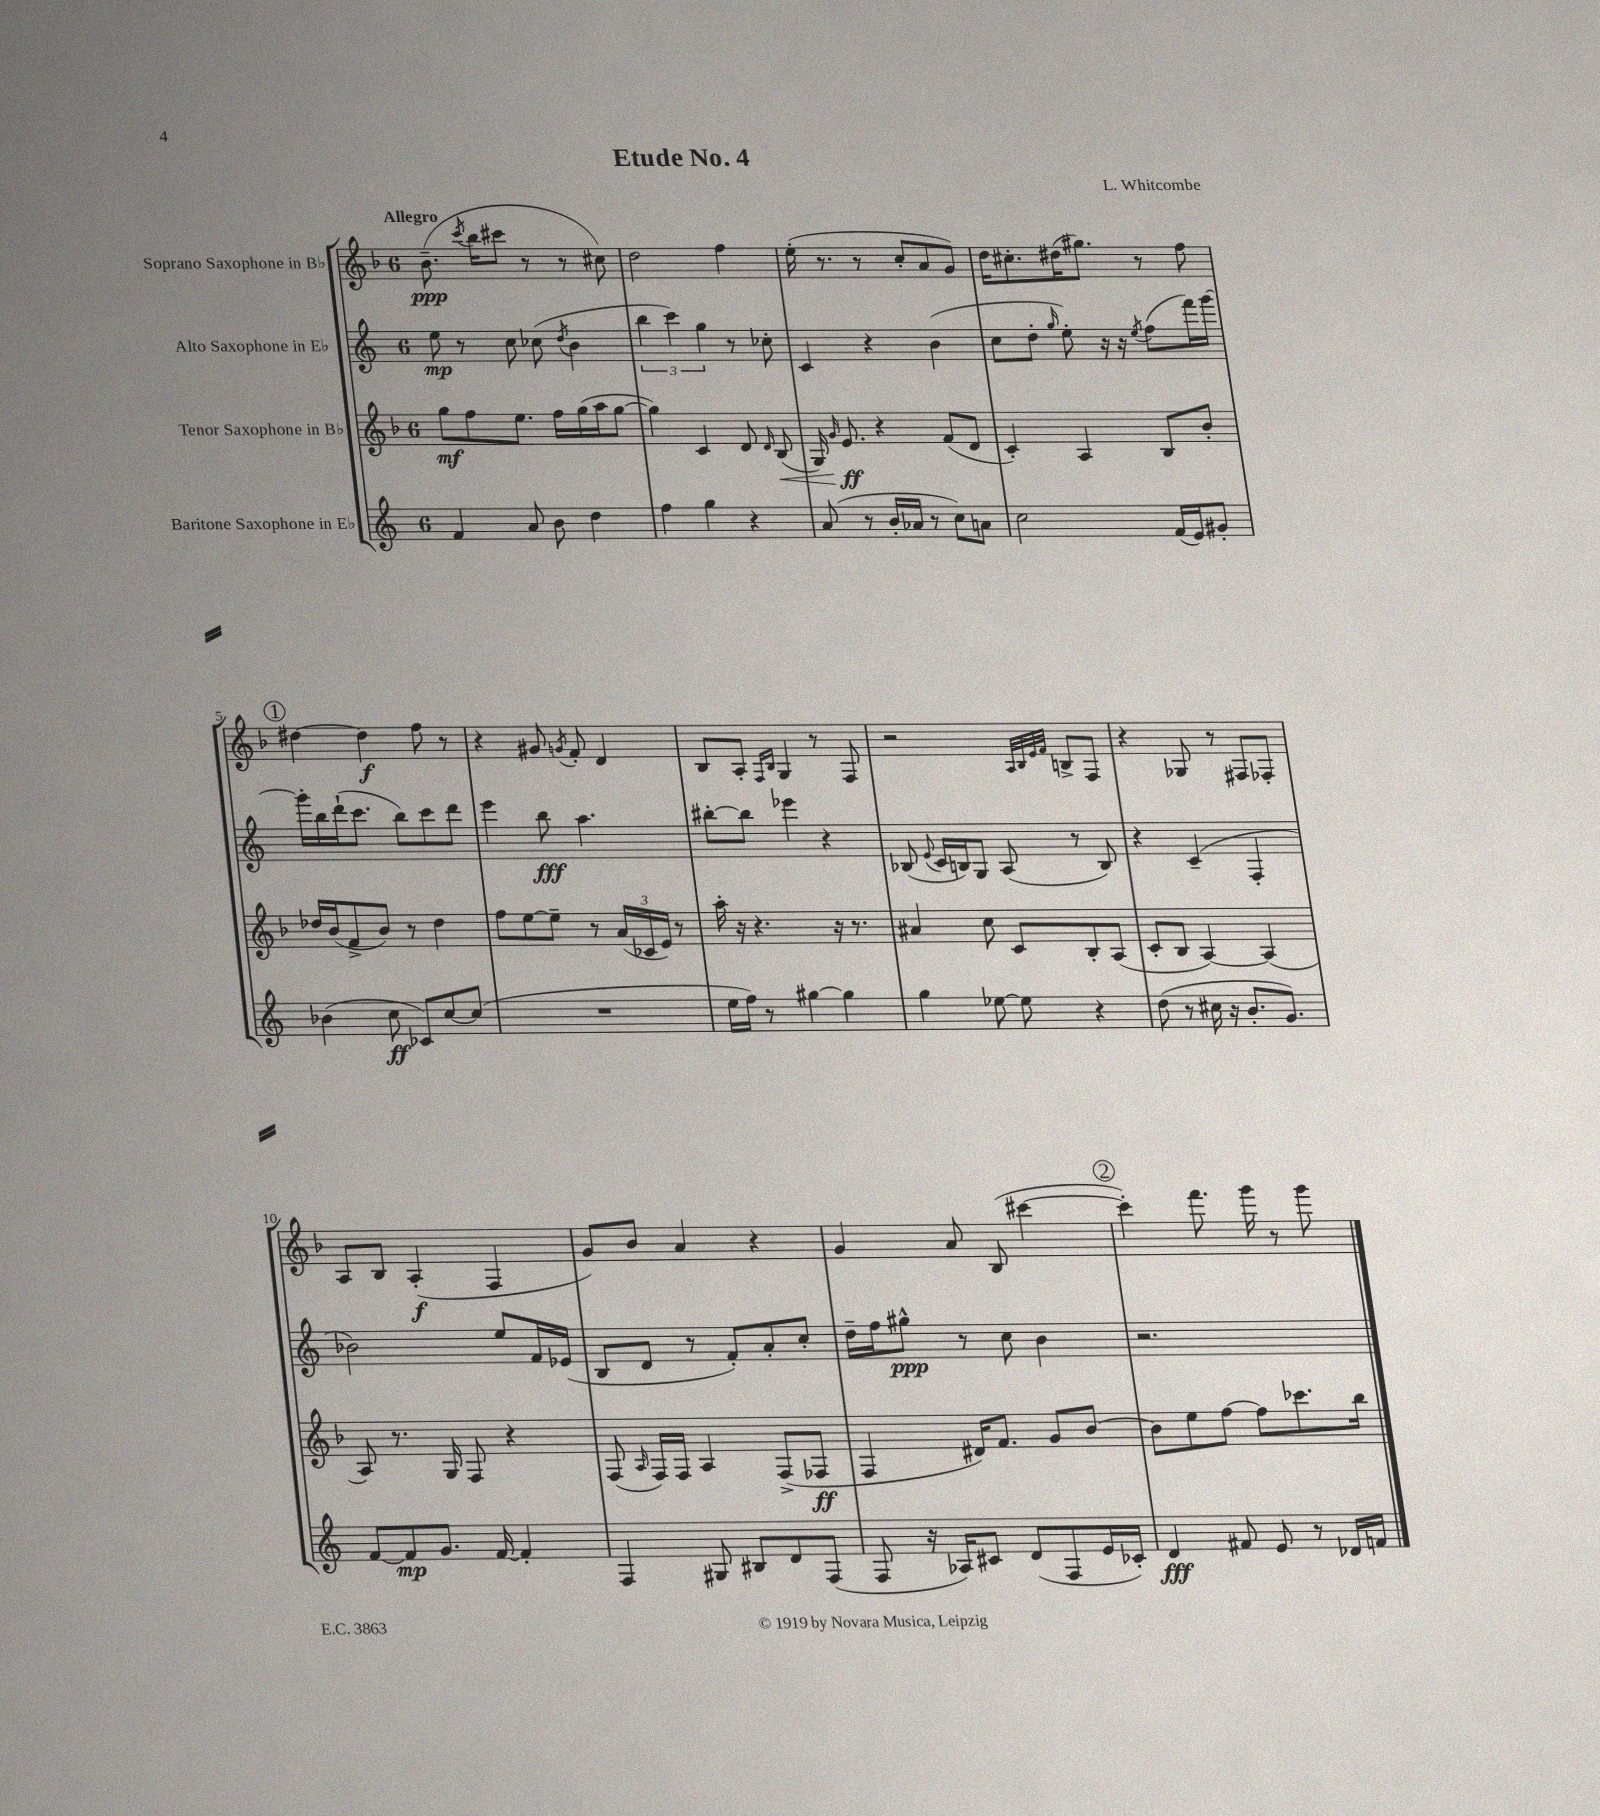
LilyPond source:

\header { title = "Etude No. 4" composer = "L. Whitcombe" }
<<
\new StaffGroup <<
\new Staff = "s0" \with { instrumentName = "Soprano Saxophone in Bb" } {
    \clef treble \key f \major \once \override Staff.TimeSignature.style = #'single-digit \time 6/8 \tempo "Allegro"
    \autoBeamOff bes'8.--\ppp( \acciaccatura { c'''8 } bes''16[ cis'''8] r8 r8 cis''8) |
    d''2 f''4 |
    e''16-.( r8. r8 c''8[-. a'8 g'8]) |
    d''16[ cis''8.-. dis''16( gis''8.]) r8 f''8 |
    \mark \markup { \circle "1" } dis''4~ dis''4\f f''8 r8 |
    r4 gis'8 \acciaccatura { g'8 } f'8-. d'4 |
    bes8[ a8]-. \grace { f16[ bes16] } g4 r8 f8 |
    r2 \grace { a32[ bes32 e'32 f'32] } b8[-> f8] |
    r4 ges8 r8 fis8[ fes8]-. |
    a8[ bes8] a4-.\f( f4 |
    g'8[) bes'8] a'4 r4 |
    g'4 a'8 bes8( cis'''4~ |
    \mark \markup { \circle "2" } cis'''4-.) f'''8. g'''16 r8 g'''8 \bar "|." |
}
\new Staff = "s1" \with { instrumentName = "Alto Saxophone in Eb" } {
    \clef treble \key c \major \once \override Staff.TimeSignature.style = #'single-digit \time 6/8
    \autoBeamOff e''8\mp r8 c''8 ces''8( \acciaccatura { d''8 } b'4 |
    \tuplet 3/2 { b''4 c'''4) g''4 } r8 ces''8-. |
    c'4 r4 b'4( |
    c''8[ d''8]-. \grace { g''16 } e''8-.) r16 r16 \acciaccatura { e''8 } f''8[( f'''16) g'''16]~ |
    \mark \markup { \circle "1" } g'''16[-. b''16 d'''16-!( c'''8.] b''8[) c'''8 d'''8] |
    e'''4 b''8\fff a''4. |
    bis''8[~-. bis''8] ees'''4 r4 |
    bes8( \appoggiatura { e'8 } c'16[ b16) g8] a8( r8 b8) |
    r4 c'4--( f4-. |
    bes'2) e''8[ f'16 ees'16]( |
    b8[ d'8] r8 f'8[-.) a'8-. c''8]-. |
    d''16[-- f''16 gis''8]-^\ppp r8 c''8 b'4 |
    \mark \markup { \circle "2" } r2. \bar "|." |
}
\new Staff = "s2" \with { instrumentName = "Tenor Saxophone in Bb" } {
    \clef treble \key f \major \once \override Staff.TimeSignature.style = #'single-digit \time 6/8
    \autoBeamOff g''8[\mf f''8 e''8.] f''16[ g''16( a''16 g''8]~ |
    g''4) c'4 d'8 \grace { d'16 } bes8\<( |
    g16) \grace { g'16 } e'8.\ff\! r4 f'8[( d'8] |
    c'4-.) a4 bes8[ bes'8]-. |
    \mark \markup { \circle "1" } des''16[ bes'16( f'8-> bes'8]) r8 des''4 |
    f''8[ e''8~ e''8]-- r8 \tuplet 3/2 { a'16[( ces'16 e'16]) } r8 |
    a''16-. r16 r4. r16 r8. |
    ais'4 c''8 c'8[ bes8-. a8]( |
    c'8[-. bes8] a4~) a4( |
    a8) r8. g16 f8 r4 |
    f8( \grace { a16 } f16[) f16] a4 f8[->( fes8]\ff |
    f4 dis'16[) f'8.] g'8[ bes'8]~ |
    \mark \markup { \circle "2" } bes'8[ e''8 f''8]~ f''8[ ces'''8. bes''16] \bar "|." |
}
\new Staff = "s3" \with { instrumentName = "Baritone Saxophone in Eb" } {
    \clef treble \key c \major \once \override Staff.TimeSignature.style = #'single-digit \time 6/8
    \autoBeamOff f'4 a'8 b'8 d''4 |
    f''4 g''4 r4 |
    a'8( r8 b'16[-. aes'16] r8 c''8[) a'8] |
    c''2 f'16[( e'16) gis'8]-. |
    \mark \markup { \circle "1" } bes'4( c''8\ff ces'8[) c''8~ c''8]( |
    R2. |
    e''16[ f''16]) r8 gis''4~ gis''4 |
    g''4 ees''8~ ees''8 r4 |
    d''8( r8 cis''16 r16 b'8.[-. g'8.]) |
    f'8[~ f'8\mp g'8.] f'16~ f'4-. |
    f4 gis8 bis8[ d'8 f8]( |
    f8 r16 aes16[) cis'8] d'8[( f8 e'16 ces'16]-.) |
    \mark \markup { \circle "2" } d'4\fff fis'8 e'8 r8 des'16[ f'16] \bar "|." |
}
>>
>>
